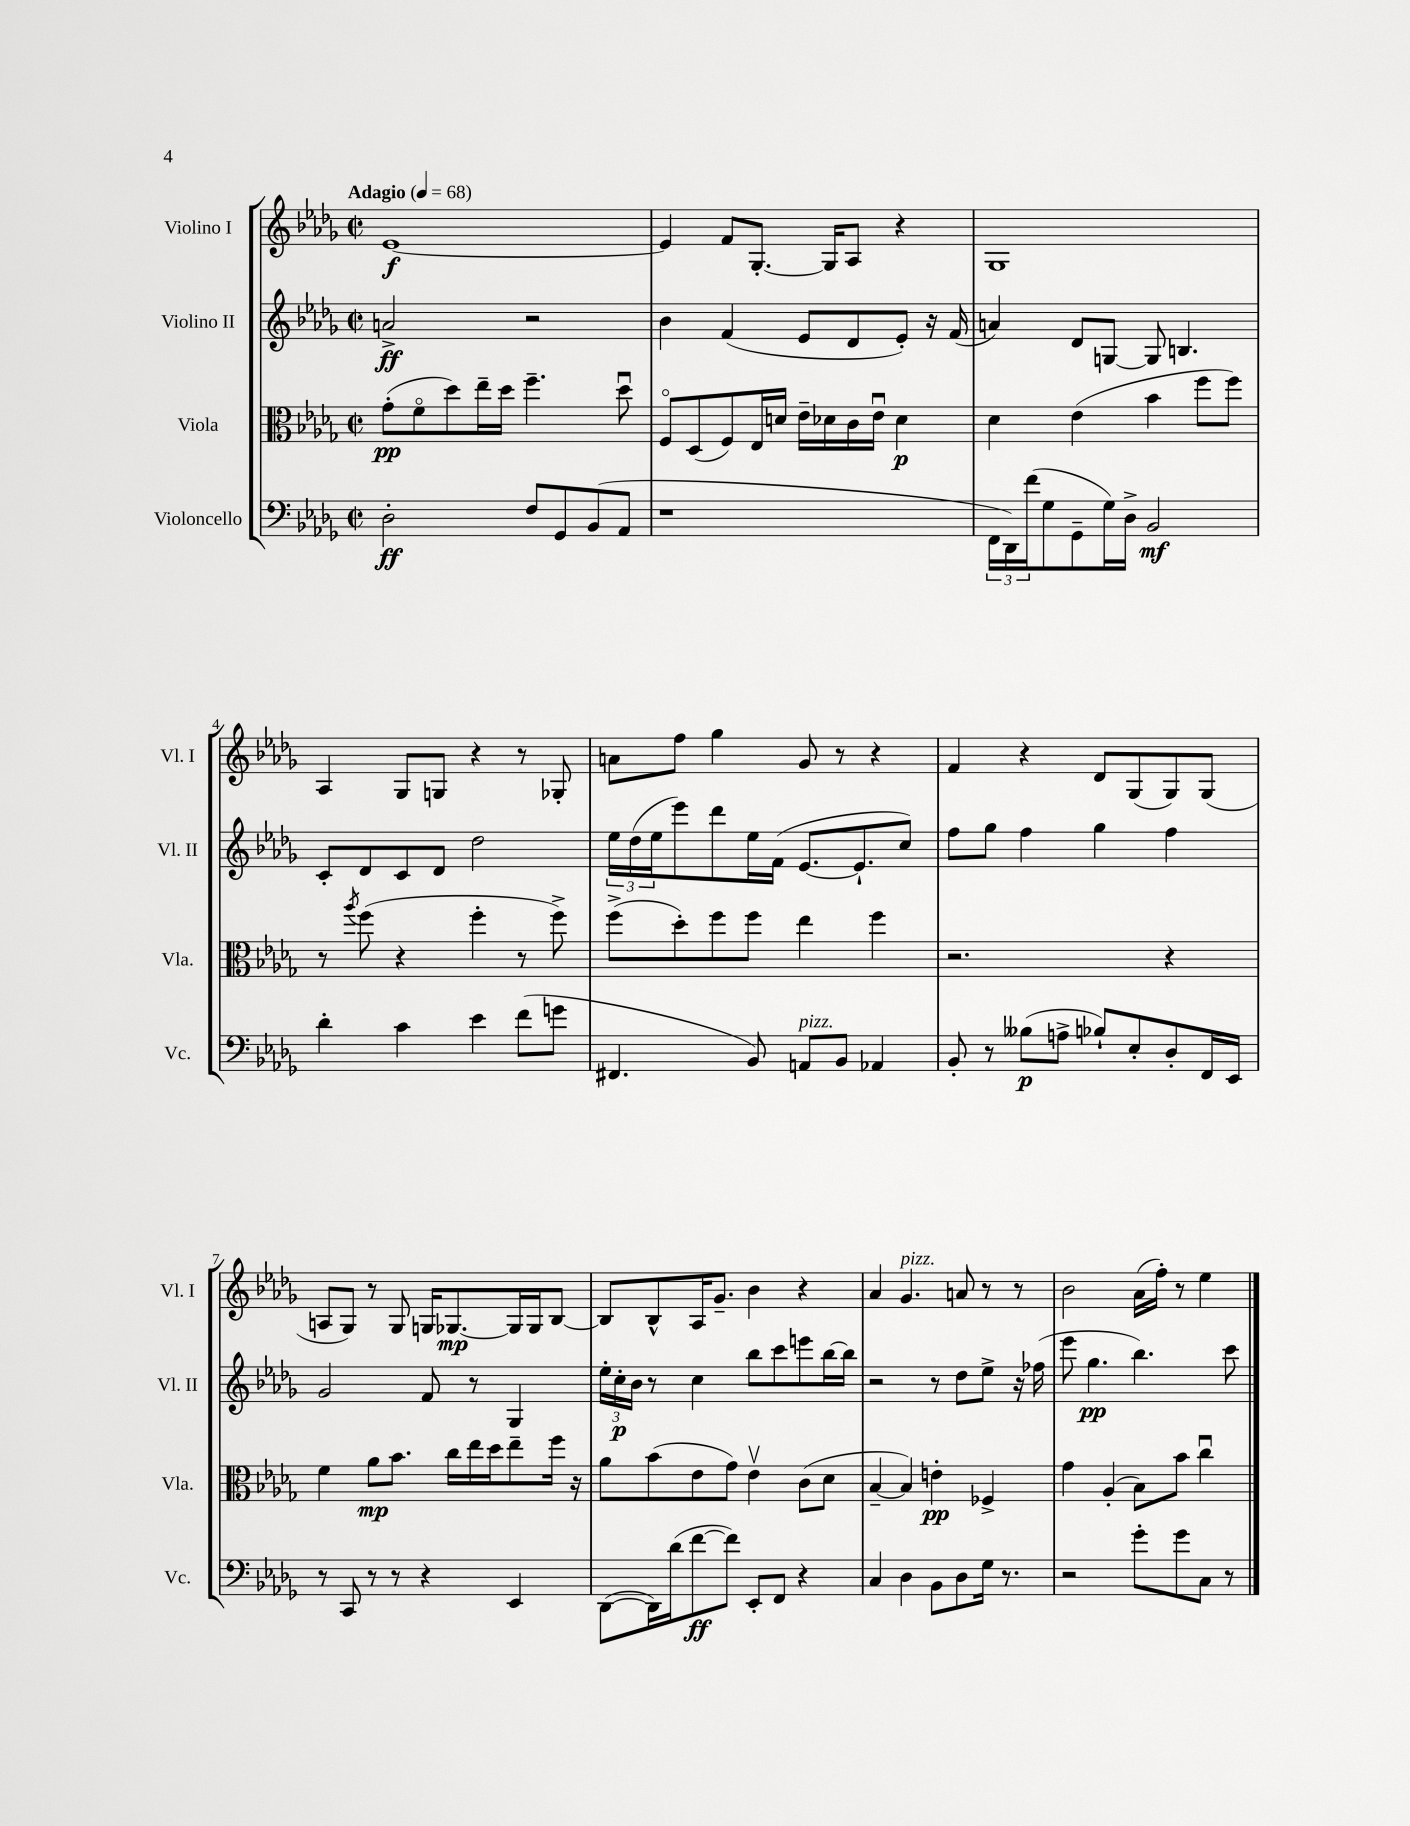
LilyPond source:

<<
\new StaffGroup <<
\new Staff = "s0" \with { instrumentName = "Violino I" shortInstrumentName = "Vl. I" } {
    \clef treble \key des \major \defaultTimeSignature \time 2/2 \tempo "Adagio" 4 = 68
    ees'1~\f |
    ees'4 f'8 ges8.~-. ges16 aes8 r4 |
    ges1 |
    aes4 ges8 g8 r4 r8 ges8-. |
    a'8 f''8 ges''4 ges'8 r8 r4 |
    f'4 r4 des'8 ges8( ges8) ges8( |
    a8 ges8) r8 ges8 g16 ges8.~\mp ges16 ges16 bes8~ |
    bes8 bes8-^ aes16 ges'8.-- bes'4 r4 |
    aes'4 ges'4.^\markup { \italic "pizz." } a'8 r8 r8 |
    bes'2 aes'16( f''16-.) r8 ees''4 \bar "|." |
}
\new Staff = "s1" \with { instrumentName = "Violino II" shortInstrumentName = "Vl. II" } {
    \clef treble \key des \major \defaultTimeSignature \time 2/2
    a'2->\ff r2 |
    bes'4 f'4( ees'8 des'8 ees'8-.) r16 f'16( |
    a'4) des'8 g8~ g8 b4. |
    c'8-. des'8 c'8 des'8 des''2 |
    \tuplet 3/2 { ees''16 des''16( ees''16 } ees'''8) des'''8 ees''16 f'16( ees'8.~ ees'8.-! c''8) |
    f''8 ges''8 f''4 ges''4 f''4 |
    ges'2 f'8 r8 ges4 |
    \tuplet 3/2 { ees''16-. c''16-.\p bes'16 } r8 c''4 bes''8 c'''8 e'''8 bes''16~ bes''16 |
    r2 r8 des''8 ees''8-> r16 fes''16( |
    ees'''8 ges''4.\pp bes''4.) c'''8 \bar "|." |
}
\new Staff = "s2" \with { instrumentName = "Viola" shortInstrumentName = "Vla." } {
    \clef alto \key des \major \defaultTimeSignature \time 2/2
    ges'8-.\pp( f'8\flageolet des''8) ees''16-- des''16 f''4.-- des''8\downbow |
    f8\flageolet des8( f8) ees16 d'16 ees'16-- des'16 c'16 ees'16\downbow des'4\p |
    des'4 ees'4( bes'4 f''8 f''8) |
    r8 \acciaccatura { aes''8 } f''8( r4 f''4-. r8 f''8->) |
    f''8->( des''8-.) f''8 f''8 ees''4 f''4 |
    r2. r4 |
    f'4 aes'8\mp bes'8. c''16 ees''16 des''16 ees''8-- f''16 r16 |
    aes'8 bes'8( ees'8 ges'8) ees'4\upbow c'8( des'8 |
    bes4~-- bes4) e'4-.\pp fes4-> |
    ges'4 aes4-.( bes8) bes'8 c''4\downbow \bar "|." |
}
\new Staff = "s3" \with { instrumentName = "Violoncello" shortInstrumentName = "Vc." } {
    \clef bass \key des \major \defaultTimeSignature \time 2/2
    des2-.\ff f8 ges,8 bes,8( aes,8 |
    r1 |
    \tuplet 3/2 { f,16 des,16) f'16( } ges8 ges,8-- ges16) des16-> bes,2\mf |
    des'4-. c'4 ees'4 f'8( g'8 |
    fis,4. bes,8) a,8^\markup { \italic "pizz." } bes,8 aes,4 |
    bes,8-. r8 beses8\p( a8-> bes8-!) ees8-. des8-. f,16 ees,16 |
    r8 c,8 r8 r8 r4 ees,4 |
    des,8~( des,16) des'16( f'8~\ff f'8) ees,8-. f,8 r4 |
    c4 des4 bes,8 des8 ges16 r8. |
    r2 ges'8-. ges'8 c8 r8 \bar "|." |
}
>>
>>
